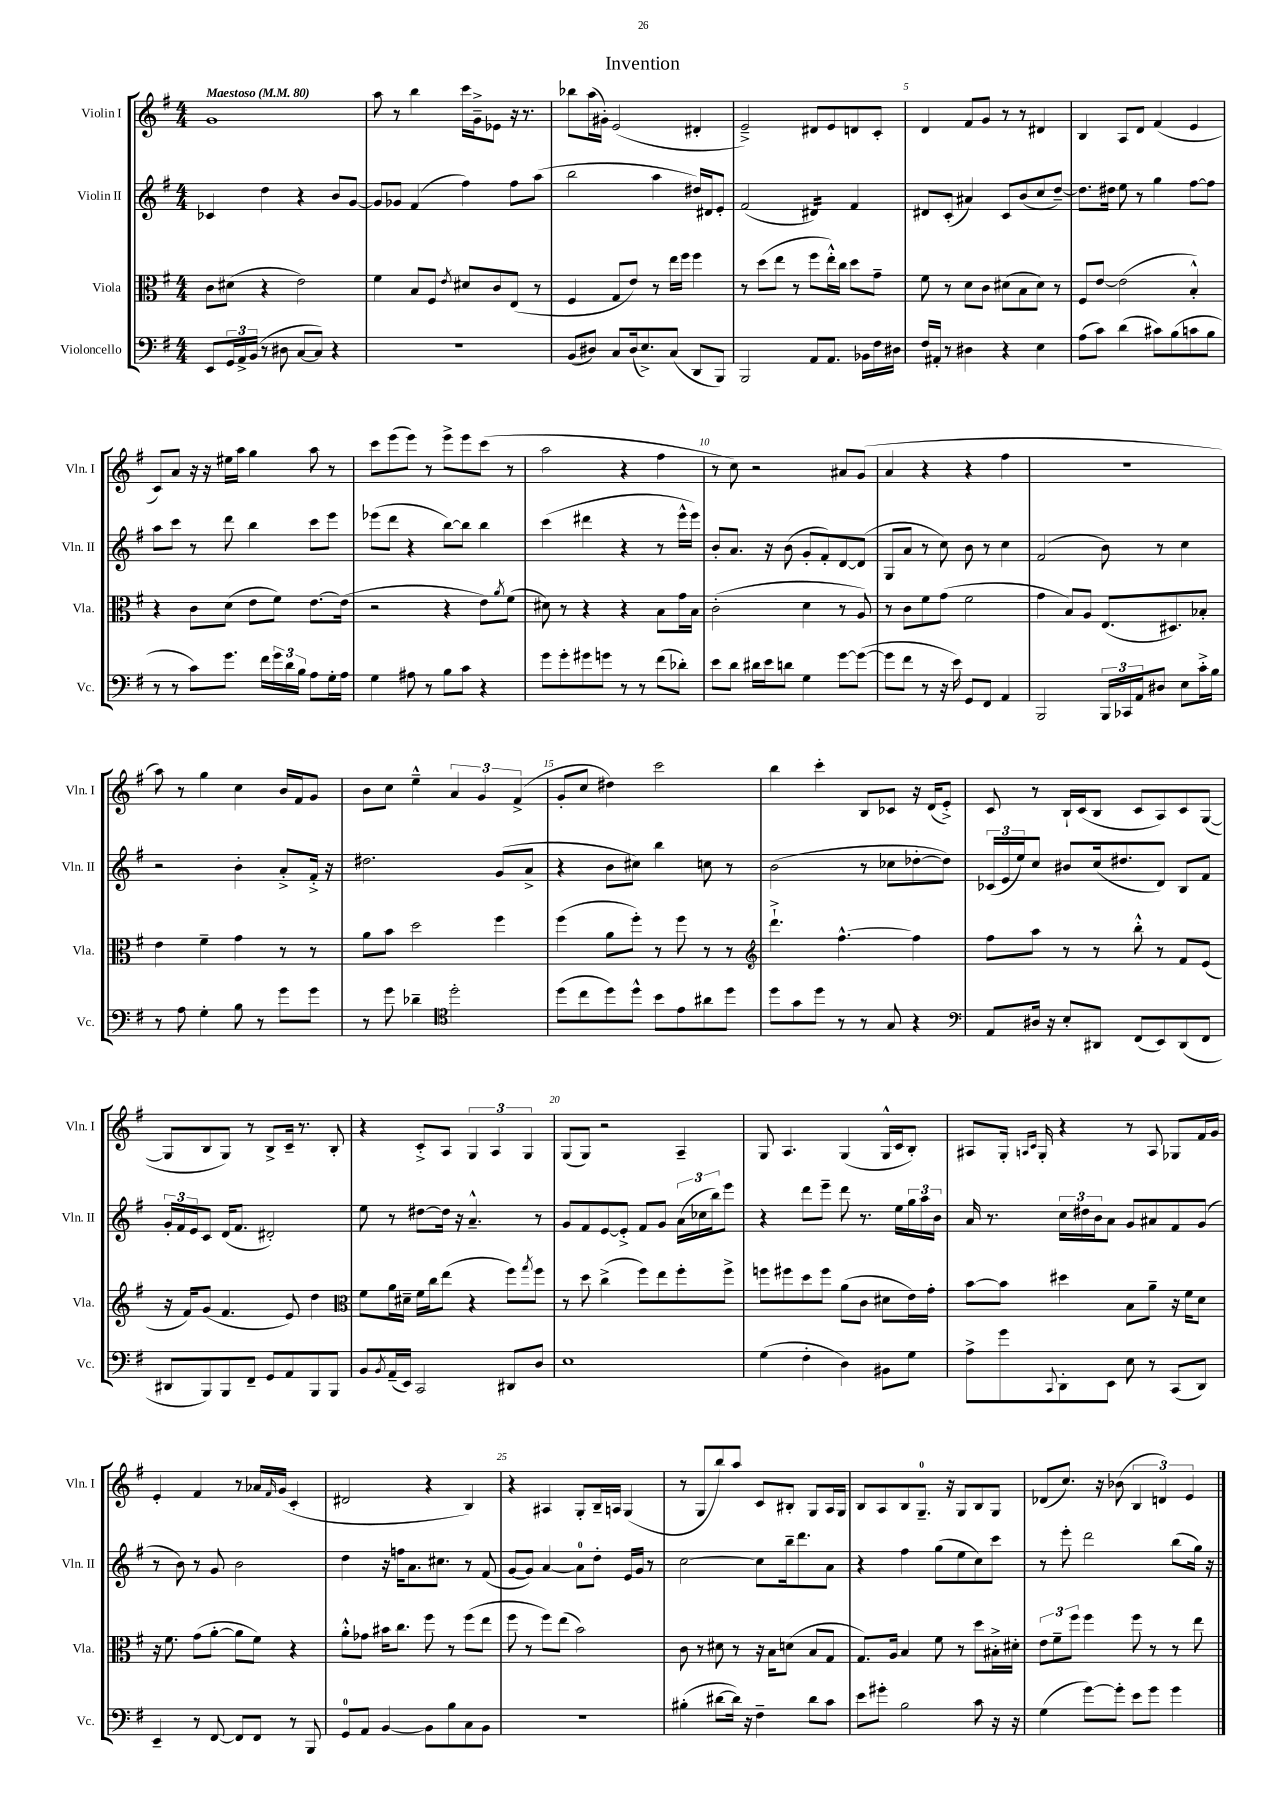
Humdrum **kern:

**kern	**kern	**kern	**kern
*staff4	*staff3	*staff2	*staff1
*clefF4	*clefC3	*clefG2	*clefG2
*k[f#]	*k[f#]	*k[f#]	*k[f#]
*M4/4	*M4/4	*M4/4	*M4/4
*MM80	*MM80	*MM80	*MM80
8EE/L	8c\L	4c-/	1g
24GG/L	(8d#\J	.	.
24AA^/	.	.	.
(24BB/JJ	.	.	.
8r	4r	4dd\	.
8D#\	.	.	.
[8C/L	2e\)	4r	.
8C/]J)	.	.	.
4r	.	8b/L	.
.	.	[8g/J	.
=	=	=	=
1r	4f#\	8g/]L	8aa\
.	.	8g-/J	8r
.	8B/L	(4f#/	4bb\
.	8F#/J	.	.
.	8qe/	.	.
.	8d#/L	4ff#\)	16ccc\LL
.	.	.	16g~^\J
.	8c/	.	8e-\J
.	(8E/J	8ff#\L	16r
.	.	.	8.r
.	8r	(8aa\J	.
=	=	=	=
(8BB/L	4F#/	2bb\	8bb-\L
8D#/J)	.	.	(16aa\L
.	.	.	16g#'\JJ)
8C/L	8G/L	.	(2e/
(16D#/k	8e/J)	.	.
8.E^/)	.	.	.
.	8r	4aa\	.
(8C/J	16ee\LL	.	.
.	16ff#\JJ	.	.
8DD/L	4ff#\	16dd#/LL)	4d#'/
.	.	16d#/J	.
8BBB/J)	.	8e'/J	.
=	=	=	=
2BBB/	8r	(2f#/	2e~^/)
.	(8dd\L	.	.
.	8ee\J	.	.
.	8r	.	.
8AA/L	8ff#\L	4d#/)	8d#/L
8.AA/J	16ee'^^\L)	.	8e/
.	16cc\JJ	.	.
.	8dd\L	4f#/	8d/
16BB-\LL	.	.	.
16F#\	8g~\J	.	8c'/J
16D#\JJ	.	.	.
=	=	=	=
16F#/LL	8f#\	8d#/L	4d/
16AA#'/JJ	.	.	.
8r	8r	(8c'/J	.
4D#\	8d\L	4a#/)	8f#/L
.	8c\J	.	8g/J
4r	(8d#\L	8c/L	8r
.	8B\	(8b/	8r
4E\	8d#\J)	8cc/	4d#/
.	8r	[8dd~/J)	.
=	=	=	=
(8A\L	8F#/L	8.dd\]L	4B/
8c\J)	[8e/J	.	.
.	.	16dd#\Jk	.
(4d\	(2e\]	8ee\	8A/L
.	.	8r	8d/J
8c#\L)	.	4gg\	(4f#/
(8B\	.	.	.
8c\	4B'^^/)	[8ff#\L	4e/
8B\J	.	8ff#\]J	.
=	=	=	=
8r	4r	8aa\L	8c/L)
8r	.	8ccc\J	8a/J
8c\L)	8c\L	8r	16r
.	.	.	16r
8.g\J	(8d\J	8ddd\	16ee#\LL
.	.	.	16aa\JJ
.	8e\L	4bb\	4gg\
16f#\LL	.	.	.
24g\	8f#\J)	.	.
24d\	.	.	.
24B\JJ	.	.	.
8A\L	[8.e\L	8ccc\L	8aa\
16G'\L	.	8eee\J	8r
16A\JJ	(16e\]Jk	.	.
=	=	=	=
4G\	2r	(8eee-\L	8ccc\L
.	.	8ddd\J	(8eee\
8A#\	.	4r	8eee\J)
8r	.	.	8r
8B\L	4r	[8bb\L)	8eee^\L
8c\J	.	8bb\]J	8eee\
4r	8e\L)	4bb\	(8ccc\J
.	8qa/	.	.
.	(8f#\J	.	8r
=	=	=	=
8g\L	8d#\)	(4ccc\	2aa\
8g'\	8r	.	.
8g#\	4r	4ddd#\	.
8g\J	.	.	.
8r	4r	4r	4r
8r	.	.	.
(8f#\L	8B\L	8r	4ff#\
8d-'\J)	16g\L	16eee^^\LL	.
.	16B\JJ	16eee\JJ)	.
=	=	=	=
8e\L	(2c'\	8b'/L	8r
8d\J	.	8.a/J	8cc\)
16d#\LL	.	.	2r
16e\J	.	16r	.
8d\J	.	(8b\	.
4G\	4d\	8g'/L	.
.	.	8f#'/)	.
[8g\L	8r	[8d/	8a#/L
(8g\_J	8A/)	(8d/]J	(8g/J
=	=	=	=
8g\]L	8r	8G/L	4a/
8f#\J	8c\L	8a/J	.
8r	8f#\	8r	4r
16r	(8g\J	8cc\)	.
16e\)	.	.	.
8GG/L	2f#\	8b\	4r
8FF#/J	.	8r	.
4AA/	.	4cc\	4ff#\
=	=	=	=
2BBB/	4g\	(2f#/	1r
.	8B/L)	.	.
.	8A/J	.	.
24BBB/LL	(8.E/L	8b\)	.
24CC-/	.	.	.
24AA/J	.	.	.
8D#/J	.	8r	.
.	8.D#/)	.	.
8E\L	.	4cc\	.
16c'^\L	8B-'/J	.	.
16B\JJ	.	.	.
=	=	=	=
8r	4e\	2r	8aa\)
8A\	.	.	8r
4G'\	4f#~\	.	4gg\
8B\	4g\	4b'\	4cc\
8r	.	.	.
8g\L	8r	8a'^/L	16b/LL
.	.	.	16f#/J
8g\J	8r	16f#'^/Jk	8g/J
.	.	16r	.
=	=	=	=
8r	8a\L	2.dd#\	8b\L
8g\	8b\J	.	8cc\J
4d-~\	2dd\	.	4ee~^^\
*clefC4	*	*	*
2dd'\	.	.	6a/
.	.	.	6g/
.	4ff#\	(8g/L	.
.	.	.	(6f#^/
.	.	8a^/J	.
=	=	=	=
(8dd\L	(4ff#\	4r	8g'/L
8cc\	.	.	8cc/J
8dd\)	8a\L	8b\L	4dd#\)
8dd^^\J	8ff#'\J)	8cc#\J)	.
8b\L	8r	4bb\	2ccc\
8e\	8ff#\	.	.
8a#\	8r	8cc\	.
8dd\J	8r	8r	.
=	=	=	=
*	*clefG2	*	*
8dd\L	4.ddd`^\	(2b\	4bb\
8g\	.	.	.
8dd\J	.	.	4ccc'\
8r	[4.ff#^^\	.	.
8r	.	8r	8B/L
8G/	.	8cc-\L	8c-/J
4r	4ff#\]	[8dd-'\	16r
.	.	.	(16d/LK
.	.	8dd-\]J)	8e'^/J)
=	=	=	=
*clefF4	*	*	*
8AA/L	8ff#\L	(24c-/LL	8c/
.	.	24e/	.
.	.	24ee/J)	.
16D#/Jk	8aa\J	8cc/J	8r
16r	.	.	.
8E'/L	8r	8b#/L	16B`/LL
.	.	.	(16c/J
8DD#/J	8r	(16cc/k	8B/J
.	.	8.dd#/	.
(8FF#/L	8bb'^^\	.	8c/L
8EE/)	8r	8d/J)	8A/)
(8DD#/	8f#/L	8B/L	8c/
8FF#/J	(8e/J	8f#/J	([8G/J
=	=	=	=
8DD#/L	16r	24g'/LL	8G/]L
.	.	24f#/	.
.	16f#/LK)	.	.
.	.	24e/J	.
8BBB/)	(8g/J	8c/J	8B/
8BBB/	4.f#/	(16d/LK	8G/J)
.	.	8.f#/J	.
8FF#~/J	.	.	8r
8GG/L	.	2d#'/)	8B^/L
8AA/	8e/)	.	16c~/Jk
.	.	.	8.r
8BBB/	4dd\	.	.
8BBB/J	.	.	8B'/
=	=	=	=
*	*clefC3	*	*
8BB/L	8f#\L	8ee\	4r
8qBB/	.	.	.
(16AA~/L	16a\L	8r	.
16EE/JJ)	16d#~\JJ	.	.
2CC/	16f#\LL	[8dd#\L	8c'^/L
.	16cc\J	.	.
.	(8ee\J	16dd#\]Jk	8A/J
.	.	16r	.
.	4r	4.a~^^/	6G/
.	.	.	6A/
8DD#/L	8ff#\L)	.	.
.	.	.	6G/
.	8qgg/	.	.
8D/J	8ff#\J	8r	.
=	=	=	=
1E	8r	8g/L	(8G/L
.	8dd\	8f#/	8G/J)
.	(4cc^\	[8e/	2r
.	.	8e'^/]J	.
.	8ff#\L)	8f#/L	.
.	8ee\	8g/J	.
.	8ff#'\	(24a\LL	4A~/
.	.	24cc-\	.
.	.	24bb\J)	.
.	8ff#^\J	8eee\J	.
=	=	=	=
(4G\	8ff\L	4r	8G/
.	8ff#\	.	4.A/
4F#'\	8dd\	8ddd\L	.
.	8ff#\J	8eee~\J	.
4D\)	(8a\L	8ddd\	(4G/
.	8c\J	8.r	.
8BB#\L	8d#\L	.	16G^^/LL
.	.	16ee\LL	16c/J
8G\J	16e\L)	24gg\	8B'/J)
.	.	24aa\	.
.	16g'\JJ	.	.
.	.	24b\JJ	.
=	=	=	=
8A^\L	[8b\L	16a/	8A#/L
.	.	8.r	.
8g\	8b\]J	.	16G'/Jk
.	.	.	16qqA/LL
.	.	.	16qqc/JJ
.	.	.	16G'/
8qqCC/	.	.	.
8DD'\	4dd#\	24cc\LL	4r
.	.	24dd#\	.
.	.	24b\J	.
8EE\J	.	8a\J	.
8E\	8B\L	8g/L	8r
8r	8a~\J	8a#/	8A/
(8CC/L	16r	8f#/	8G-/L
.	16f#\LK	.	.
8DD/J)	8d\J	(8g/J	16f#/L
.	.	.	16g/JJ
=	=	=	=
4EE~/	16r	8r	4e'/
.	8.f#\	.	.
.	.	8b\)	.
8r	(8g\L	8r	4f#/
[8FF#/	[8a'\J	8g/	.
8FF#/]L	8a\]L	2b\	8r
8FF#/J	8f#\J)	.	16a-/LL
.	.	.	16qqf#/
.	.	.	(16g/JJ
8r	4r	.	4c'/
8BBB/	.	.	.
=	=	=	=
8GG/L	8a'^^\L	4dd\	2d#/
8AA/J	8g-\J	.	.
[4BB/	16b#\LK	16r	.
.	8.cc\J	16ff\LK	.
.	.	8.a\	.
8BB\]L	8ff#\	.	4r
.	.	8.cc#\J	.
8B\	8r	.	.
8C\	(8ff#\L	8r	4B/)
8BB\J	8ee\J	(8f#/	.
=	=	=	=
1r	8ff#\	[8g/L	4r
.	8r	8g/]J)	.
.	8ff#\L)	[4a/	4A#/
.	(8ee\J	.	.
.	2b\)	8a\]L	8G'/L
.	.	8dd'\J	16B~/L
.	.	.	16A/JJ
.	.	16e/LL	(4G/
.	.	16g/JJ	.
.	.	8r	.
=	=	=	=
(4B#'\	8c\	[2cc\	8r
.	8r	.	8G/L
[8d#\L	8d#\	.	8bb/)
16d#\]Jk)	8r	.	8aa/J
16r	.	.	.
4F#~\	16r	8cc\]L	8c/L
.	16B\LK	.	.
.	(8d\J	16bb~\k	8B#'/J
.	.	8.ddd\	.
8d#\L	8B/L	.	8G/L
8c\J	8G/J	8a\J	16A/L
.	.	.	16G/JJ
=	=	=	=
8e\L	8.G/L)	4r	8B/L
8g#'\J	.	.	8A/
.	16A/Jk	.	.
2B\	4B/	4ff#\	8B/
.	.	.	8.G~/J
.	8f#\	(8gg\L	.
.	.	.	16r
.	8r	8ee\	8G/L
8c\	8dd\L	8cc\)	8B/
16r	16B#'^\L	8ccc\J	8G/J
16r	16d#'\JJ	.	.
=	=	=	=
(4G\	12e\L	8r	(8d-/L
.	12f#~\	.	.
.	.	8eee'\	8.cc/J)
.	12ff#\J	.	.
[8g\L)	4ff#\	2ddd\	.
.	.	.	16r
8g'\]J	.	.	(8b-\
8e\L	8ff#\	.	6B/
8g\J	8r	.	.
.	.	.	6d/)
4g\	8r	(8bb\L	.
.	.	.	6e/
.	8ee\	16gg\Jk)	.
.	.	16r	.
==	==	==	==
*-	*-	*-	*-
